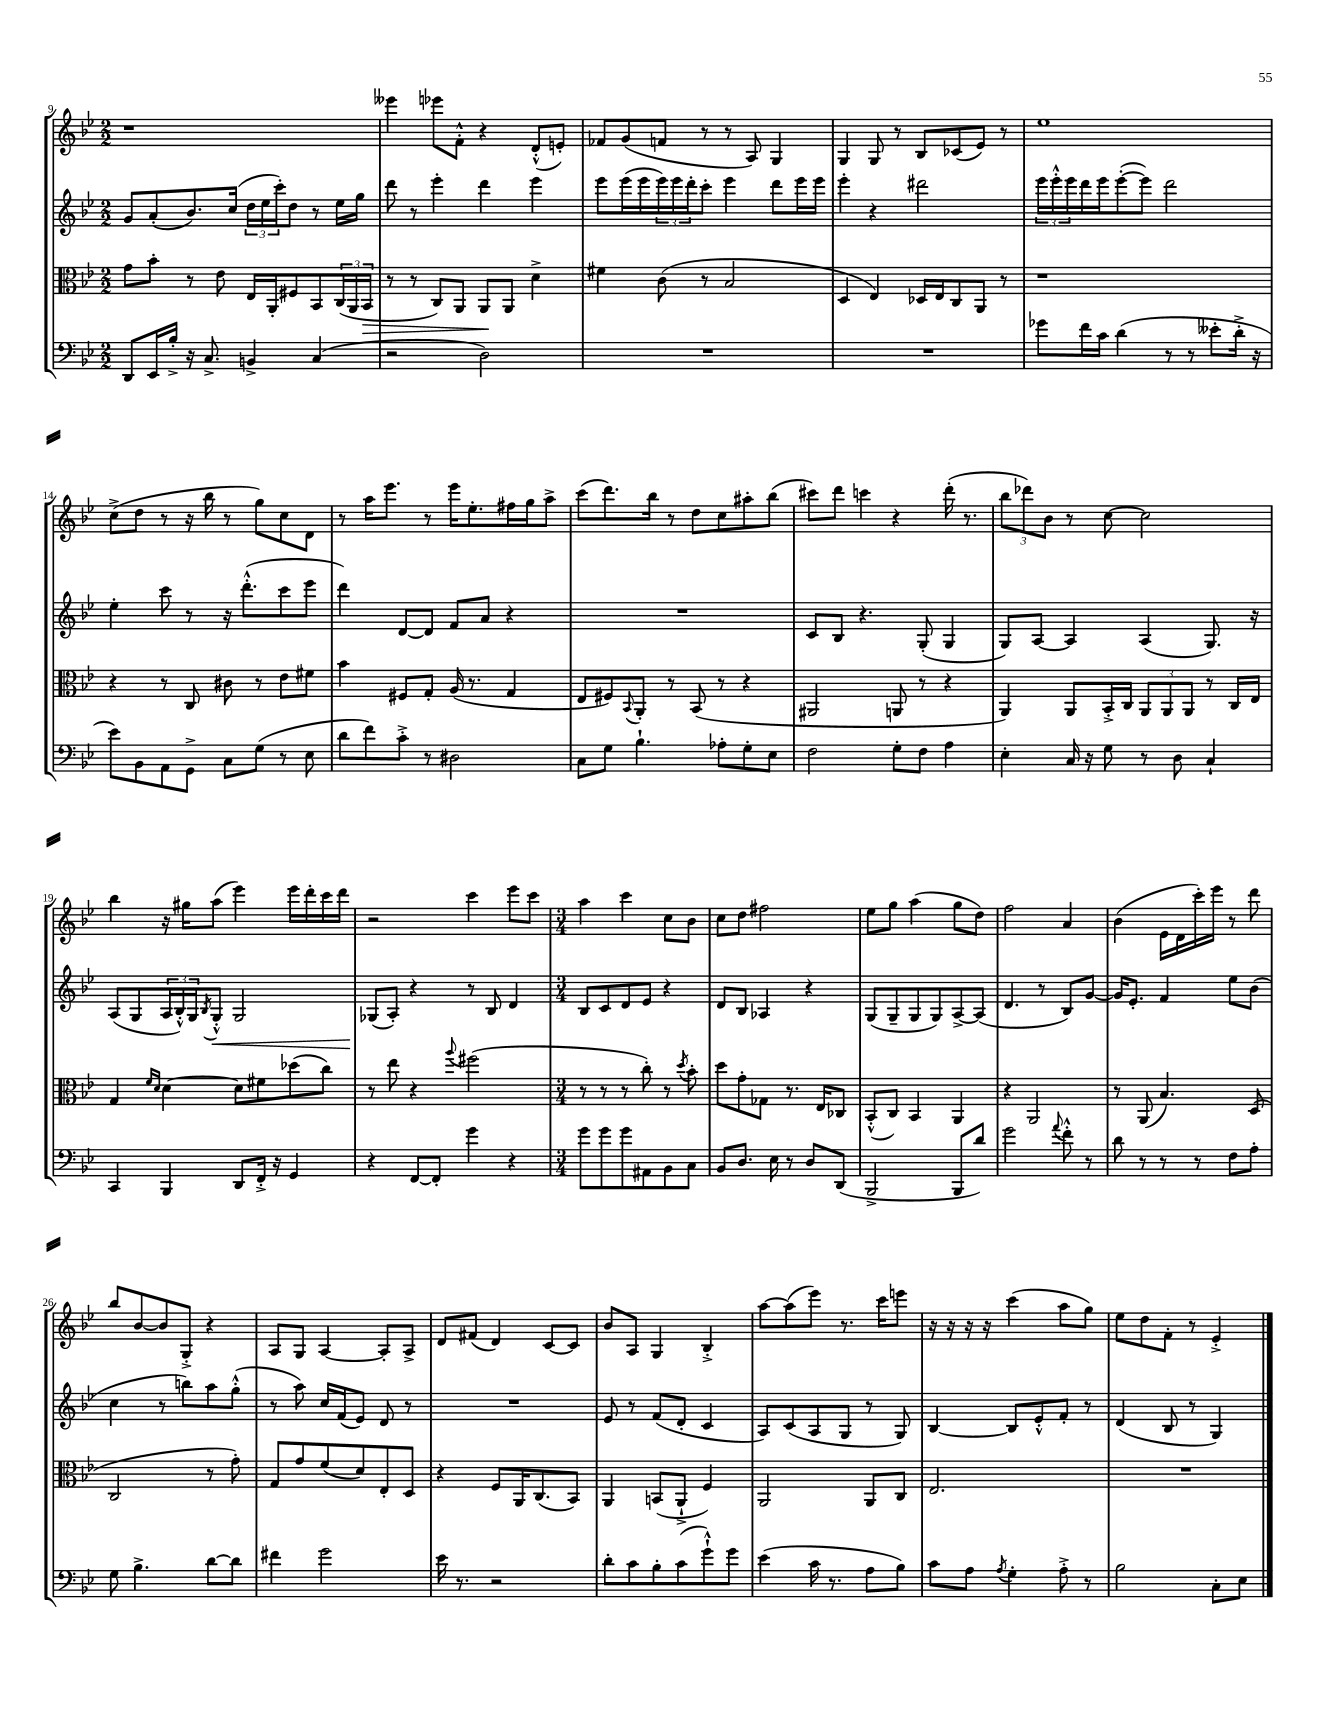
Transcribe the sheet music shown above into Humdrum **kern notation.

**kern	**kern	**kern	**kern
*staff4	*staff3	*staff2	*staff1
*clefF4	*clefC3	*clefG2	*clefG2
*k[b-e-]	*k[b-e-]	*k[b-e-]	*k[b-e-]
*M2/2	*M2/2	*M2/2	*M2/2
8DD	8g	8g	1r
16EE-	8b-'	(8a'	.
16B-'^	.	.	.
16r	8r	8.b-)	.
8.C^	.	.	.
.	8e-	.	.
.	.	(16cc	.
4BB^	16E-	24dd	.
.	.	24ee-	.
.	16AA'	.	.
.	.	24ccc')	.
.	8F#	8dd	.
(4C	8BB-	8r	.
.	(24C	16ee-	.
.	24AA	.	.
.	.	16gg	.
.	24BB-	.	.
=	=	=	=
2r	8r	8ddd	4eee--
.	8r	8r	.
.	8C)	4eee-'	8eee-
.	8AA	.	8f'^^
2D)	8AA	4ddd	4r
.	8AA	.	.
.	4d^	4eee-	(8d'^^
.	.	.	8e')
=	=	=	=
1r	4f#	8eee-	8f-
.	.	(16eee-	(8g
.	.	16eee-	.
.	(8c	24eee-)	8f
.	.	24eee-	.
.	.	24ddd'	.
.	8r	8ccc'	8r
.	2B-	4eee-	8r
.	.	.	8A)
.	.	8ddd	4G
.	.	16eee-	.
.	.	16eee-	.
=	=	=	=
1r	4D	4eee-'	4G
.	4E-)	4r	8G
.	.	.	8r
.	16D-	2ddd#	8B-
.	16E-	.	.
.	8C	.	(8c-
.	8AA	.	8e-)
.	8r	.	8r
=	=	=	=
8g-	1r	24eee-	1ee-
.	.	24eee-'^^	.
.	.	24eee-	.
16f	.	16ddd	.
16c	.	16eee-	.
(4d	.	([8eee-'	.
.	.	8eee-])	.
8r	.	2ddd	.
8r	.	.	.
8e--'	.	.	.
16d'^	.	.	.
16r	.	.	.
=	=	=	=
8e-)	4r	4ee-'	(8cc^
8BB-	.	.	8dd
8AA	8r	8ccc	8r
8GG^	8C	8r	16r
.	.	.	16bb-
8C	8c#	16r	8r
.	.	(8.ddd'^^	.
(8G	8r	.	8gg)
8r	8e-	8ccc	8cc
8E-	8f#	8eee-	8d
=	=	=	=
8d	4b-	4ddd)	8r
8f)	.	.	16aa
.	.	.	8.eee-
8c'^	8F#	[8d	.
8r	8G'	8d]	8r
2D#	(16A	8f	16eee-
.	8.r	.	8.ee-'
.	.	8a	.
.	4G	4r	16ff#
.	.	.	16gg
.	.	.	8aa^
=	=	=	=
8C	8E-	1r	(8ccc
8G	8F#)	.	8.ddd)
.	8qqBB-	.	.
4.B-`	8AA'	.	.
.	.	.	16bb-
.	8r	.	8r
.	(8BB-	.	8dd
8A-'	8r	.	8cc
8G'	4r	.	8aa#'
8E-	.	.	(8bb-
=	=	=	=
2F	2AA#	8c	8ccc#)
.	.	8B-	8ddd
.	.	4.r	4ccc
8G'	8AA	.	4r
8F	8r	(8G'	.
4A	4r	4G	(16ddd'
.	.	.	8.r
=	=	=	=
4E-'	4AA)	8G)	12bb-
.	.	.	12ddd-)
.	.	[8A	.
.	.	.	12b-
16C	8AA	4A]	8r
16r	.	.	.
8G	16BB-'^	.	[8cc
.	16C	.	.
8r	12AA	(4A	2cc]
.	12AA	.	.
8D	.	.	.
.	12AA	.	.
4C`	8r	8.G)	.
.	16C	.	.
.	16E-	16r	.
=	=	=	=
4CC	4G	(8A	4bb-
.	.	8G	.
.	16qqf	.	.
.	16qqd	.	.
4BBB-	[4d	24A	16r
.	.	24B-'^^)	.
.	.	.	16gg#
.	.	24G	.
.	.	8qB-	.
.	.	8G'^^	(8aa
8DD	8d]	2G	4eee-)
16FF'^	8f#	.	.
16r	.	.	.
4GG	(8dd-	.	16eee-
.	.	.	16ddd'
.	8cc)	.	16ccc
.	.	.	16ddd
=	=	=	=
4r	8r	(8G-	2r
.	8ee-	8A')	.
[8FF	4r	4r	.
8FF']	.	.	.
.	8qqaa	.	.
4g	(2ff#	8r	4ccc
.	.	8B-	.
4r	.	4d	8eee-
.	.	.	8ccc
=	=	=	=
*M3/4	*M3/4	*M3/4	*M3/4
8g	8r	8B-	4aa
8g	8r	8c	.
8g	8r	8d	4ccc
8AA#	8cc')	8e-	.
8BB-	8r	4r	8cc
.	8qdd	.	.
8C	8b-'	.	8b-
=	=	=	=
8BB-	8dd	8d	8cc
8.D	8g'	8B-	8dd
.	8G-	4A-	2ff#
16E-	.	.	.
8r	8.r	.	.
8D	.	4r	.
.	16E-	.	.
(8DD	8C-	.	.
=	=	=	=
2BBB-^	(8BB-'^^	(8G	8ee-
.	8C)	8G~	8gg
.	4BB-	8G	(4aa
.	.	8G)	.
8BBB-	4AA	[8A^	8gg
8d)	.	(8A]	8dd)
=	=	=	=
2g	4r	4.d	2ff
.	2AA	.	.
.	.	8r	.
8qqa	.	.	.
8f'^^	.	8B-)	4a
8r	.	[8g	.
=	=	=	=
8d	8r	16g]	(4b-
.	.	8.e-'	.
8r	(8AA	.	.
8r	4.B-)	4f	16e-
.	.	.	16d
8r	.	.	16ccc')
.	.	.	16eee-
8F	.	8ee-	8r
8A'	(8D	(8b-	8ddd
=	=	=	=
8G	2C	4cc	8bb-
4.B-^	.	.	[8b-
.	.	8r	8b-]
.	.	8bb)	8G'^
[8d	8r	8aa	4r
8d]	8g')	(8gg'^^	.
=	=	=	=
4f#	8G	8r	8A
.	8g	8aa)	8G
2g	(8f	16cc	[4A
.	.	(16f	.
.	8d)	8e-)	.
.	8E-'	8d	8A']
.	8D	8r	8A^
=	=	=	=
16e-	4r	2.r	8d
8.r	.	.	.
.	.	.	(8f#
2r	8F	.	4d)
.	16AA	.	.
.	(8.C	.	.
.	.	.	[8c
.	8BB-)	.	8c]
=	=	=	=
8d'	4AA	8e-	8b-
8c	.	8r	8A
8B-'	(8BB	(8f	4G
(8c	8AA`^	8d'	.
8g`^^)	4F)	4c	4B-'^
8g	.	.	.
=	=	=	=
(4e-	2AA	8A)	[8aa
.	.	(8c	(8aa]
16c	.	8A	8eee-)
8.r	.	.	.
.	.	8G	8.r
8A	8AA	8r	.
.	.	.	16ccc
8B-)	8C	8G)	8eee
=	=	=	=
8c	2.E-	[4B-	16r
.	.	.	16r
8A	.	.	16r
.	.	.	16r
8qA	.	.	.
4G'	.	8B-]	(4ccc
.	.	8e-'^^	.
8A'^	.	8f'	8aa
8r	.	8r	8gg)
=	=	=	=
2B-	2.r	(4d	8ee-
.	.	.	8dd
.	.	8B-	8f'
.	.	8r	8r
8C'	.	4G)	4e-'^
8E-	.	.	.
==	==	==	==
*-	*-	*-	*-
